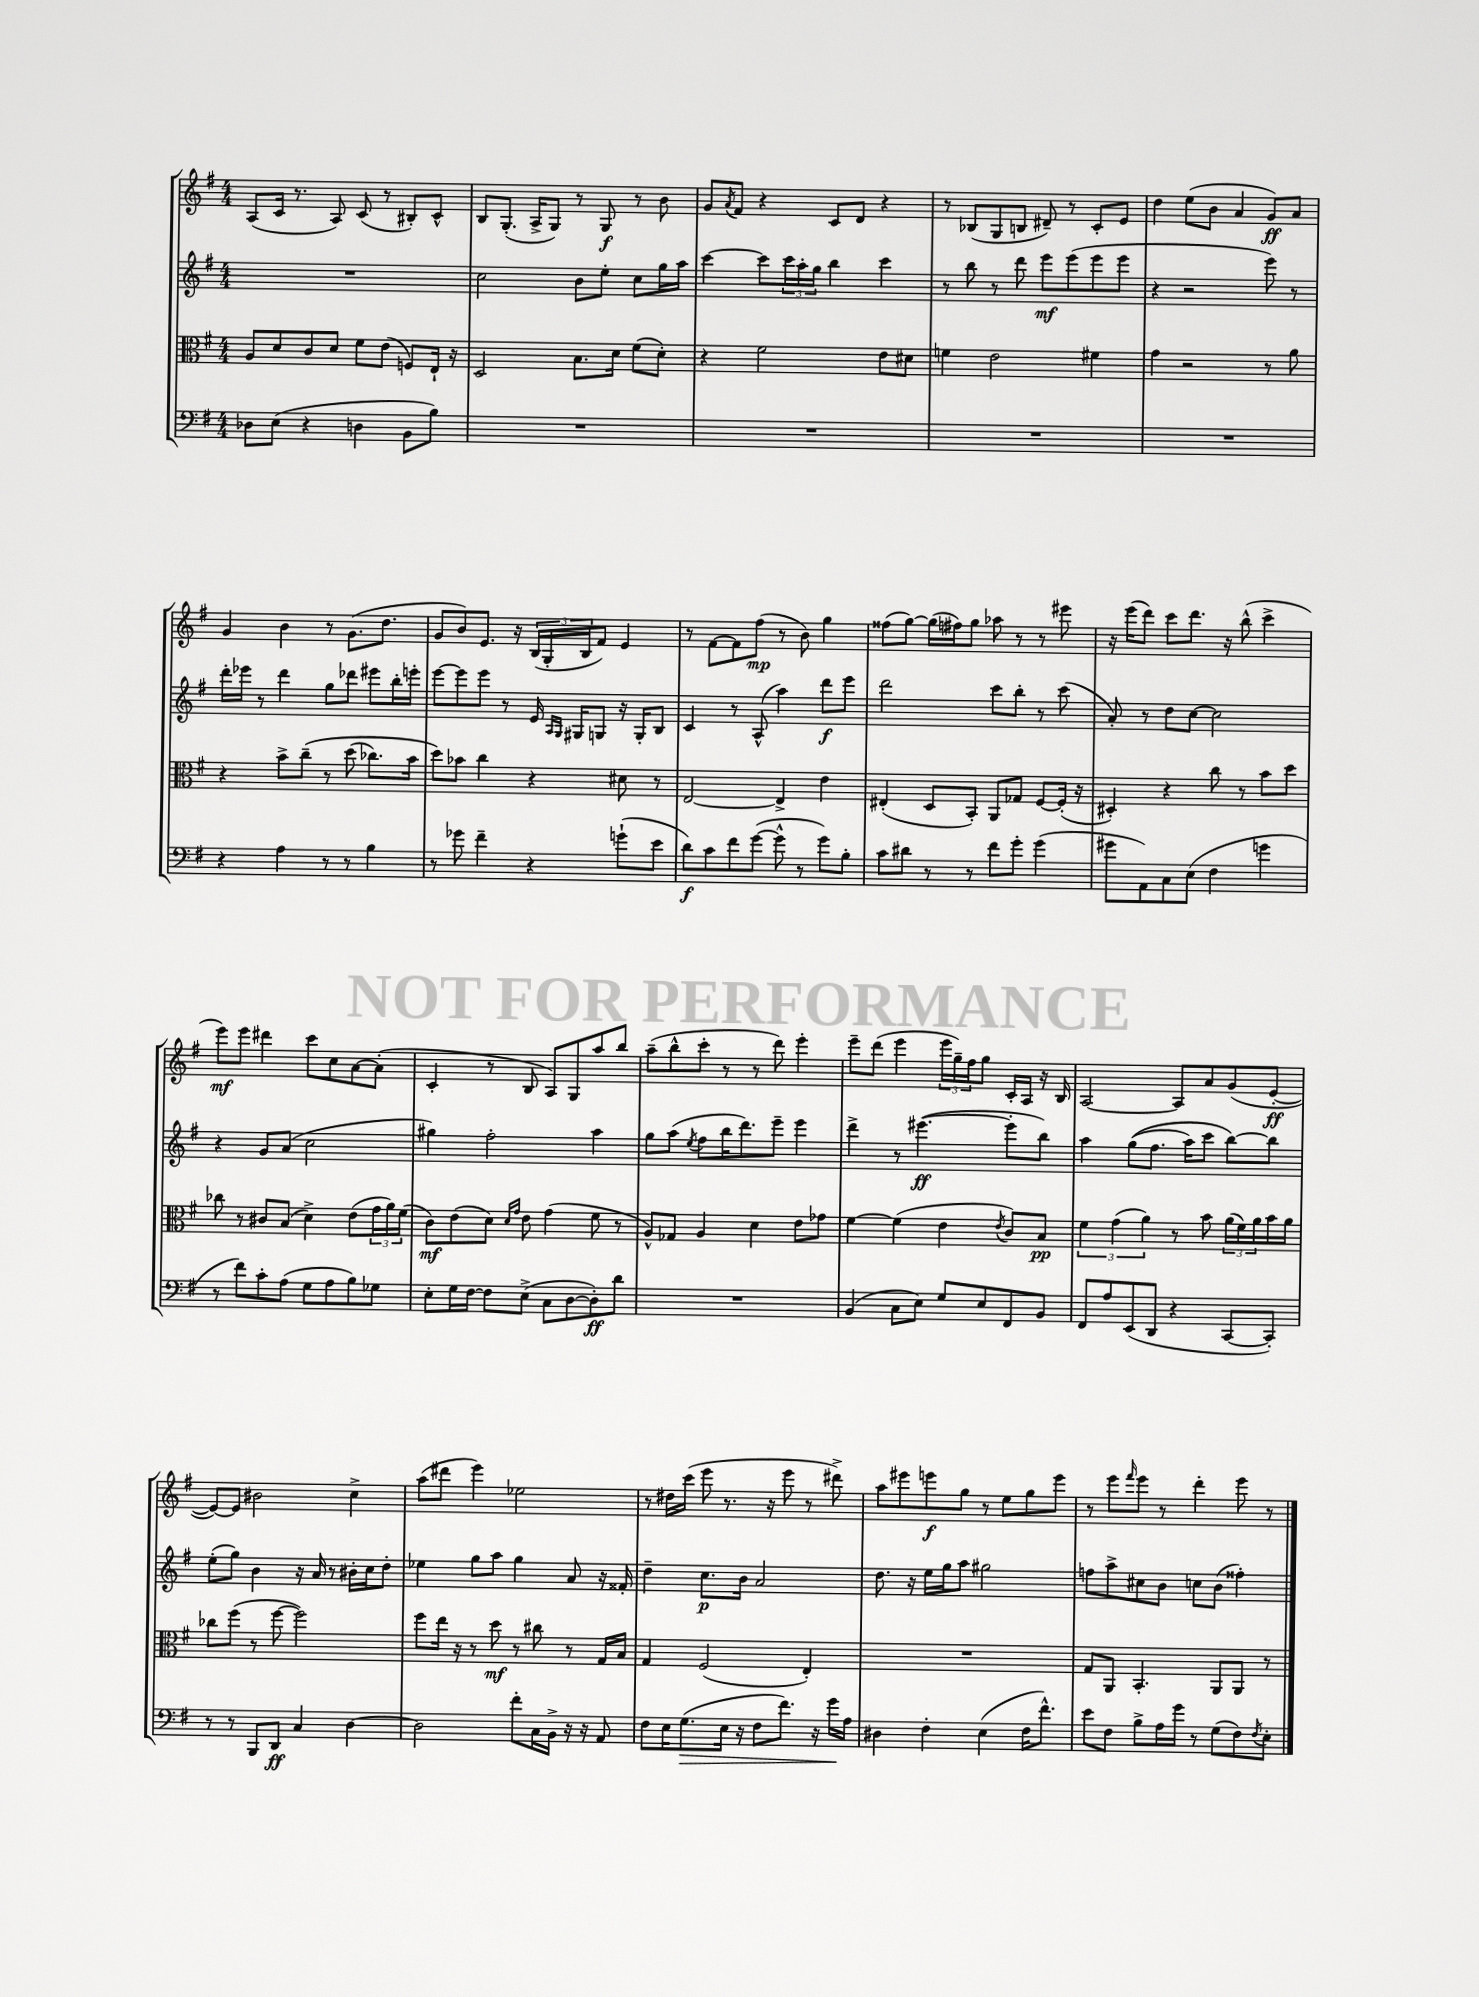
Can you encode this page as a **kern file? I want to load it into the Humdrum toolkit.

**kern	**kern	**kern	**kern
*staff4	*staff3	*staff2	*staff1
*clefF4	*clefC3	*clefG2	*clefG2
*k[f#]	*k[f#]	*k[f#]	*k[f#]
*M4/4	*M4/4	*M4/4	*M4/4
8D-\L	8A/L	1r	(8A/L
(8E\J	8d/	.	16c/Jk
.	.	.	8.r
4r	8c/	.	.
.	8d/J	.	8A/)
4D\	8f#\L	.	(8c/
.	(8e\J	.	8r
8BB\L	8F/L)	.	8B#'/L)
8B\J)	16E`/Jk	.	8c^^/J
.	16r	.	.
=	=	=	=
1r	2D/	2cc\	8B/L
.	.	.	(8.G'/J
.	.	.	16A^/LK
.	.	.	8G/J)
.	8.B\L	8b\L	8r
.	.	8ee'\J	8G/
.	16d\Jk	.	.
.	(8f#\L	8cc\L	8r
.	8d'\J)	16gg\L	8b\
.	.	16aa\JJ	.
=	=	=	=
1r	4r	[4ccc\	8g/L
.	.	.	8qa/
.	.	.	8f#/J
.	2f#\	8ccc\]L	4r
.	.	24ccc\L	.
.	.	24aa'\	.
.	.	24gg\JJ	.
.	.	4bb\	8c/L
.	.	.	8d/J
.	8e\L	4ccc\	4r
.	8d#\J	.	.
=	=	=	=
1r	4f\	8r	8r
.	.	8bb\	(8B-/L
.	2e\	8r	8G/
.	.	8ddd\	8B/J
.	.	8eee\L	8d#~/)
.	.	(8eee\	8r
.	4f#\	8eee\	8c'/L
.	.	8eee\J	8e/J
=	=	=	=
1r	4g\	4r	4dd\
.	2r	2r	(8ee\L
.	.	.	8b\J
.	.	.	4a/
.	8r	8eee\)	8g/L)
.	8a\	8r	8a/J
=	=	=	=
4r	4r	16ddd'\LL	4g/
.	.	16eee-\JJ	.
.	.	8r	.
4A\	8b^\L	4ddd\	4b\
.	&(8cc~\J	.	.
8r	8r	8gg\L	8r
8r	(8dd\	8ddd-\J	(8.g\L
4B\	8.cc-\L)	8eee#\L	.
.	.	.	8.dd\J
.	.	16bb'\L	.
.	16b\Jk	16eee'\JJ	.
=	=	=	=
8r	8dd\L&)	[8eee\L	8g/L
8g-\	8b-\J	8eee\]	8b/)
4f#~\	4cc\	8eee\J	8.e/J
.	.	8r	.
.	.	.	16r
4r	4r	16e/	(24B/LL
.	.	.	24G'/
.	.	16qqA/LL	.
.	.	16qqG/JJ	.
.	.	16G#/LK	.
.	.	.	24B/J
.	.	8G/J	8f#/J)
(8g`\L	8d#\	16r	4e/
.	.	16G'/LK	.
8e\J	8r	8B/J	.
=	=	=	=
8d\L)	[2E/	4c/	8r
8c\	.	.	[8f#\L
8f#\	.	8r	8f#\]
([8g\J	.	(8A^^/	(8ff#\J
8g^^\]	4E^/]	4aa\)	8r
8r	.	.	8b\)
8g\L)	4e\	8ddd\L	4gg\
8B'\J	.	8eee\J	.
=	=	=	=
8c\L	(4E#'/	2ddd\	(8ff##\L
8d#\J	.	.	[8gg\J)
8r	8D/L	.	(16gg\]LL
.	.	.	16ff#\J)
8r	8BB'/J)	.	8gg\J
8f#\L	8AA/L	8ccc\L	8aa-\
8g'\J	8G-/J	8bb'\J	8r
(4g\	[8F#/L	8r	8r
.	(16F#'/]Jk	(8ccc\	8eee#\
.	16r	.	.
=	=	=	=
8g#\L	4D#'/)	8a'/)	16r
.	.	.	(16eee\LK
8AA\)	.	8r	8ddd\J)
8C\	4r	8dd\L	8ccc\L
(8E\J	.	[8cc\J	8.ddd\J
4F#\	8cc\	2cc\]	.
.	.	.	16r
.	8r	.	(8bb^^\
4g\	8b\L	.	4ccc^\
.	8dd\J	.	.
=	=	=	=
8r	8cc-\	4r	8eee\L)
8f#\L)	8r	.	8eee\J
8c'\	8c#/L	8g/L	4ddd#\
(8A\J	(8B/J	(8a/J	.
8G\L	4d^\)	2cc\	8ccc\L
8A\	.	.	8cc\
8B\)	(8e\L	.	[8a\
8G-\J	24g\L	.	(8a'\]J
.	24a\)	.	.
.	(24f#\JJ	.	.
=	=	=	=
8E'\L	8c\L)	4gg#\)	4c'/
16G\L	(8e\	.	.
[16F#\JJ	.	.	.
8F#\]L	8d\J)	2ff#'\	8r
.	16qqd/LL	.	.
.	16qqg/JJ	.	.
(8E^\J	8e\	.	8B/
8C\L	(4g\	.	8A/L)
[8D\	.	.	8G/
8D'\])	8f#\	4aa\	8aa/
8d\J	8r	.	8bb/J
=	=	=	=
1r	8A^^/L)	8gg\L	(8aa~\L
.	8G-/J	(8aa\J	8bb^^\
.	.	8qee/	.
.	4A/	8ff#\L	8ccc'\J
.	.	16bb\K	8r
.	.	8.ddd\)	.
.	4d\	.	8r
.	.	8eee~\J	8ddd\)
.	8e\L	4eee\	4eee'\
.	8g-\J	.	.
=	=	=	=
(4BB/	[4f#\	4ddd^\	8eee~\L
.	.	.	(8ddd\J
8C\L	(4f#\]	8r	4eee\
8E\J)	.	([4.eee#\	.
8G/L	4e\	.	24eee\LL
.	.	.	24gg~\)
.	.	.	24ff#\J
8E/	.	.	8gg\J
.	8qe/	.	.
8FF#/	8c/L)	8eee#'\]L	16c'/LL
.	.	.	16A/JJ
8BB/J	8B/J	8bb\J)	16r
.	.	.	16B/
=	=	=	=
8FF#/L	6f#\	4aa\	[2A/
8A/	.	.	.
.	(6g\	.	.
(8EE/	.	&((8gg\L	.
.	6a\)	.	.
8DD/J	.	8.ff#\J	.
4r	8r	.	8A/]L
.	.	16aa\LK)	.
.	8b\	8ccc\J	8a/
[8CC/L	(24a\LL	[8bb\L&)	(8g/
.	24f#\)	.	.
.	24a\	.	.
8CC'/]J)	16b\	8bb\]J	[8e'/J
.	16a\JJ	.	.
=	=	=	=
8r	8cc-\L	(8ee'\L	8e/_L)
8r	(8ff#\J	8gg\J)	8e/]J
8BBB/L	8r	4b\	2b#\
8DD/J	[8ff#\	.	.
4C/	2ff#\])	16r	.
.	.	16a/	.
.	.	8r	.
[4D\	.	16b#'\LL	4cc^\
.	.	16cc\J	.
.	.	8dd'\J	.
=	=	=	=
2D\]	8ff#\L	4ee-\	(8aa\L
.	16ee\Jk	.	8ddd#\J
.	16r	.	.
.	8r	8gg\L	4eee\)
.	8dd\	8aa\J	.
8f#'\L	8r	4gg\	2ee-\
16C\L	8cc#\	.	.
16BB^\JJ	.	.	.
16r	8r	8a/	.
16r	.	.	.
8AA/	16G/LL	16r	.
.	16B/JJ	16f##'/	.
=	=	=	=
8F#\L	4G/	4dd~\	8r
16E\K	.	.	16dd#\LL
(8.G\	.	.	(16ccc\JJ
.	(2F#/	8.cc\L	8eee\
16E\Jk	.	.	8.r
16r	.	16b\Jk	.
8F#\L	.	2a/	.
.	.	.	16r
8.f#\J)	.	.	8eee\
.	4E'/)	.	8r
16r	.	.	.
16g\LL	.	.	8ddd#^\)
16A\JJ	.	.	.
=	=	=	=
4D#\	1r	8.dd\	8aa\L
.	.	.	8eee#\
.	.	16r	.
4F#'\	.	16ee\LL	8eee\
.	.	16gg\J	.
.	.	8aa\J	8gg\J
(4E\	.	2gg#\	8r
.	.	.	8ee\L
16F#\LK	.	.	8gg\
8.f#^^\J)	.	.	.
.	.	.	8eee\J
=	=	=	=
8e\L	8G/L	8ff\L	8r
8F#\J	8AA/J	8aa^\	8eee\L
.	.	.	16qqfff#/
8B^\L	4.BB'/	8cc#\	8eee\J
16A\L	.	8b\J	8r
16g\JJ	.	.	.
8r	.	8cc\L	4ddd'\
(8G\L	8AA/L	(8b\J	.
8F#\)	8AA/J	4ff##'\)	8eee\
8qF#/	.	.	.
8E'\J	8r	.	8r
==	==	==	==
*-	*-	*-	*-
